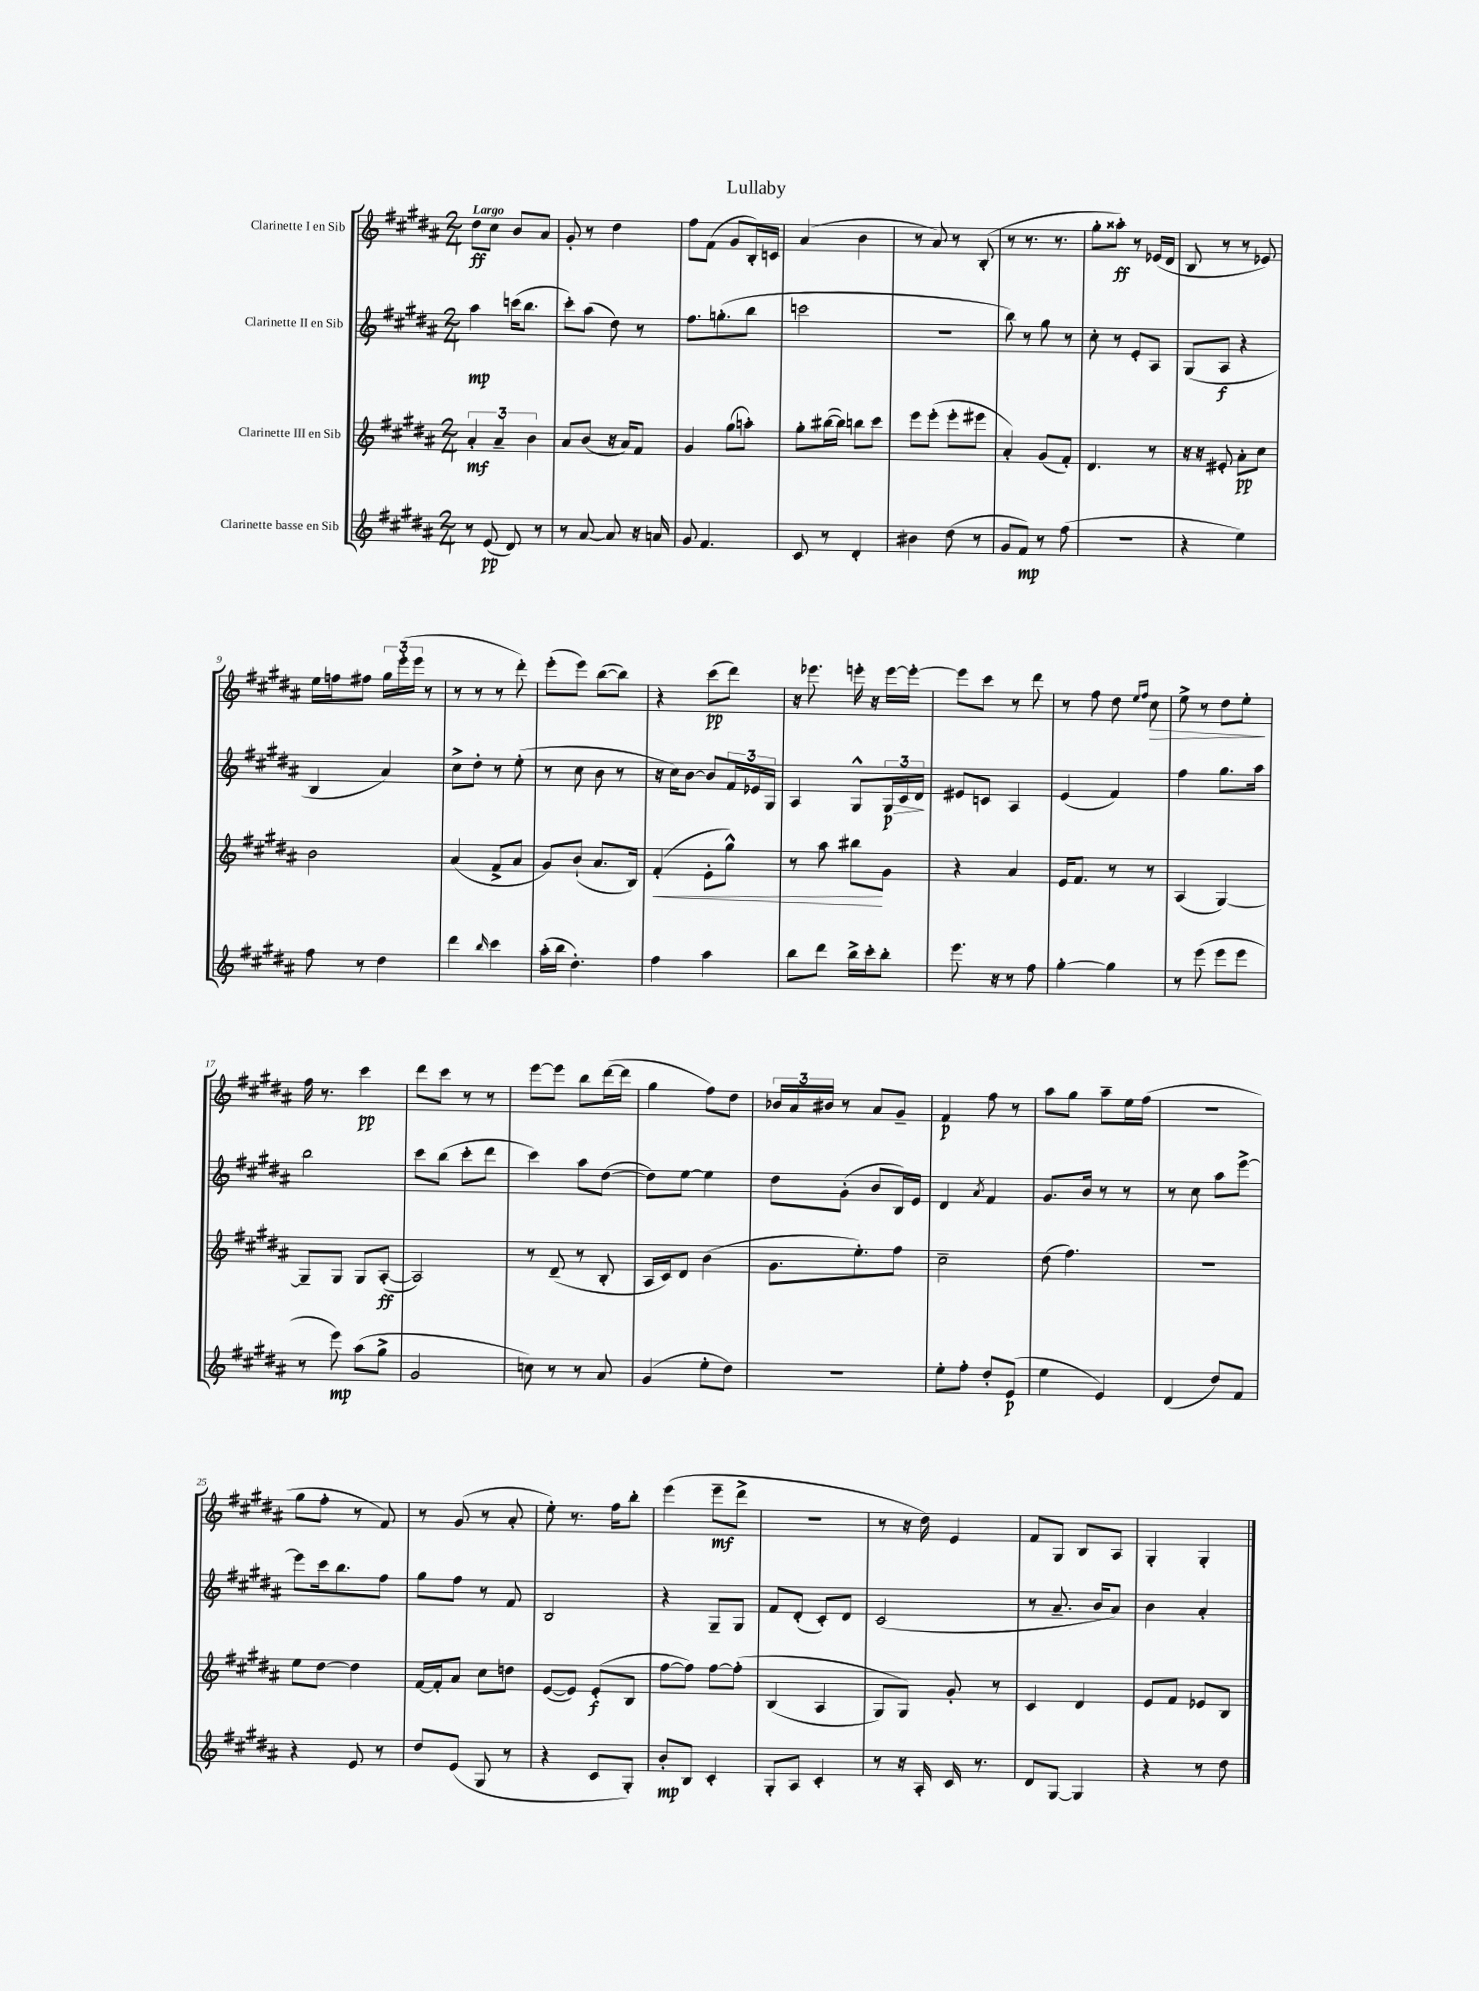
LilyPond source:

\header { title = "Lullaby" }
<<
\new StaffGroup <<
\new Staff = "s0" \with { instrumentName = "Clarinette I en Sib" } {
    \clef treble \key b \major \numericTimeSignature \time 2/4 \tempo "Largo"
    dis''8\ff cis''8 b'8 ais'8 |
    gis'8-. r8 dis''4 |
    fis''8 fis'8( gis'8 b16-.) c'16 |
    ais'4( b'4 |
    r8 ais'8) r8 b8-.( |
    r8 r8. r8. |
    gis''8-. aisis''8-.\ff) r8 ees'16( dis'16 |
    b8 r8 r8 ees'8) |
    e''16 f''16 fis''8 \tuplet 3/2 { gis''16 e'''16-.( e'''16 } r8 |
    r8 r8 r8 dis'''8-.) |
    e'''8-.( e'''8) b''8~( b''8) |
    r4 cis'''8\pp( dis'''8) |
    r16 ees'''8. e'''16-. r16 e'''16~ e'''16~-. |
    e'''8 cis'''8 r8 dis'''8 |
    r8 fis''8 dis''8 \grace { e''16 fis''16 } cis''8\> |
    e''8-> r8 dis''8 e''8-.\! |
    fis''16 r8. cis'''4\pp |
    dis'''8 cis'''8 r8 r8 |
    e'''8~ e'''8 b''8 dis'''16~( dis'''16 |
    gis''4 fis''8) dis''8 |
    \tuplet 3/2 { bes'16 ais'16 bis'16 } r8 ais'8 gis'8-- |
    fis'4\p fis''8 r8 |
    ais''8 gis''8 ais''8-- e''16 fis''16( |
    r2 |
    gis''8 fis''8-. r8 fis'8) |
    r8 gis'8( r8 ais'8-. |
    e''8-.) r8. fis''16 b''8-. |
    e'''4( e'''8--\mf dis'''8-> |
    r2 |
    r8 r16 dis''16) e'4 |
    fis'8 gis8 b8 ais8 |
    gis4-. gis4-. \bar "|." |
}
\new Staff = "s1" \with { instrumentName = "Clarinette II en Sib" } {
    \clef treble \key b \major \numericTimeSignature \time 2/4
    ais''4\mp c'''16( b''8. |
    cis'''8-.) ais''8( dis''8) r8 |
    fis''8. g''8.-.( b''8 |
    c'''2 |
    R2 |
    b''8) r8 gis''8 r8 |
    cis''8-. r8 e'8-. ais8 |
    gis8( ais8\f r4 |
    b4 ais'4) |
    cis''8-> dis''8-. r8 e''8-.( |
    r8 cis''8 b'8 r8 |
    r16 cis''16) b'8~ b'8 \tuplet 3/2 { fis'16 ees'16 gis16 } |
    ais4 gis8-^ \tuplet 3/2 { gis16\p\> cis'16 dis'16\! } |
    eis'8 c'8 ais4 |
    e'4( fis'4) |
    fis''4 gis''8. ais''16 |
    b''2 |
    cis'''8 b''8( cis'''8-. dis'''8 |
    cis'''4) ais''8 dis''8~( |
    dis''8) e''8~ e''4 |
    dis''8 gis'8-.( b'8 b16) e'16 |
    dis'4 \acciaccatura { ais'8 } fis'4 |
    gis'8. b'16 r8 r8 |
    r8 cis''8 ais''8 e'''8~-> |
    e'''8 cis'''16 b''8. fis''8 |
    gis''8 fis''8 r8 fis'8 |
    b2 |
    r4 gis8-- gis8 |
    fis'8 dis'8-.( cis'8-.) dis'8 |
    cis'2( |
    r8 ais'8.-- b'16 ais'8) |
    b'4 ais'4-. \bar "|." |
}
\new Staff = "s2" \with { instrumentName = "Clarinette III en Sib" } {
    \clef treble \key b \major \numericTimeSignature \time 2/4
    \tuplet 3/2 { ais'4-.\mf ais'4-- b'4 } |
    ais'8 b'8( r16 ais'16) fis'8 |
    gis'4 gis''8( a''8-.) |
    gis''8-. bis''16~( bis''16) b''8 cis'''8 |
    e'''8 e'''8-.( e'''8-. eis'''8 |
    ais'4-.) gis'8( fis'8-.) |
    dis'4. r8 |
    r16 r16 eis'8-. ais'8-.\pp cis''8 |
    b'2 |
    ais'4( fis'8-> ais'8 |
    gis'8) b'8-!( ais'8. b16) |
    fis'4-.\<( e'8-. gis''8-^) |
    r8 ais''8 bis''8\! gis'8 |
    r4 ais'4 |
    e'16 fis'8. r8 r8 |
    ais4( gis4~) |
    gis8-- gis8 gis8 ais8~-.\ff( |
    ais2) |
    r8 dis'8--( r8 b8-. |
    ais16 cis'16) dis'8 b'4( |
    gis'8. e''8.-.) fis''8 |
    cis''2-- |
    dis''8( fis''4.) |
    R2 |
    e''8 dis''8~ dis''4 |
    fis'16~ fis'16-. ais'8 cis''8 d''8 |
    e'8~( e'8) e'8-.\f( b8 |
    fis''8~ fis''8) fis''8~ fis''8-.\( |
    b4( ais4 |
    gis8) gis8\) gis'8-. r8 |
    cis'4 dis'4 |
    e'8 fis'8 ees'8 b8 \bar "|." |
}
\new Staff = "s3" \with { instrumentName = "Clarinette basse en Sib" } {
    \clef treble \key b \major \numericTimeSignature \time 2/4
    r8 e'8\pp( dis'8) r8 |
    r8 ais'8~ ais'8 r16 a'16 |
    gis'8 fis'4. |
    cis'8 r8 dis'4-. |
    bis'4 dis''8( r8 |
    gis'8 fis'8\mp) r8 fis''8( |
    r2 |
    r4 e''4) |
    fis''8 r8 dis''4 |
    dis'''4 \grace { b''16 } cis'''4 |
    ais''16-.( b''16 dis''4.-.) |
    fis''4 ais''4 |
    b''8 dis'''8 b''16-> cis'''16-. b''8-. |
    e'''8. r16 r8 fis''8 |
    gis''4~-. gis''4 |
    r8 e'''8( e'''8 e'''8 |
    r8 e'''8\mp) ais''8( gis''8-> |
    gis'2 |
    c''8) r8 r8 ais'8 |
    gis'4( e''8-. dis''8) |
    R2 |
    e''8-. fis''8-. dis''8-. e'8\p( |
    e''4 e'4) |
    dis'4( dis''8) fis'8 |
    r4 e'8 r8 |
    dis''8 e'8( gis8 r8 |
    r4 cis'8 gis8-.) |
    b'8-.\mp b8 cis'4-. |
    gis8-. ais8 cis'4-. |
    r8 r16 ais16-. cis'16 r8. |
    dis'8 gis8~ gis4 |
    r4 r8 dis''8 \bar "|." |
}
>>
>>
